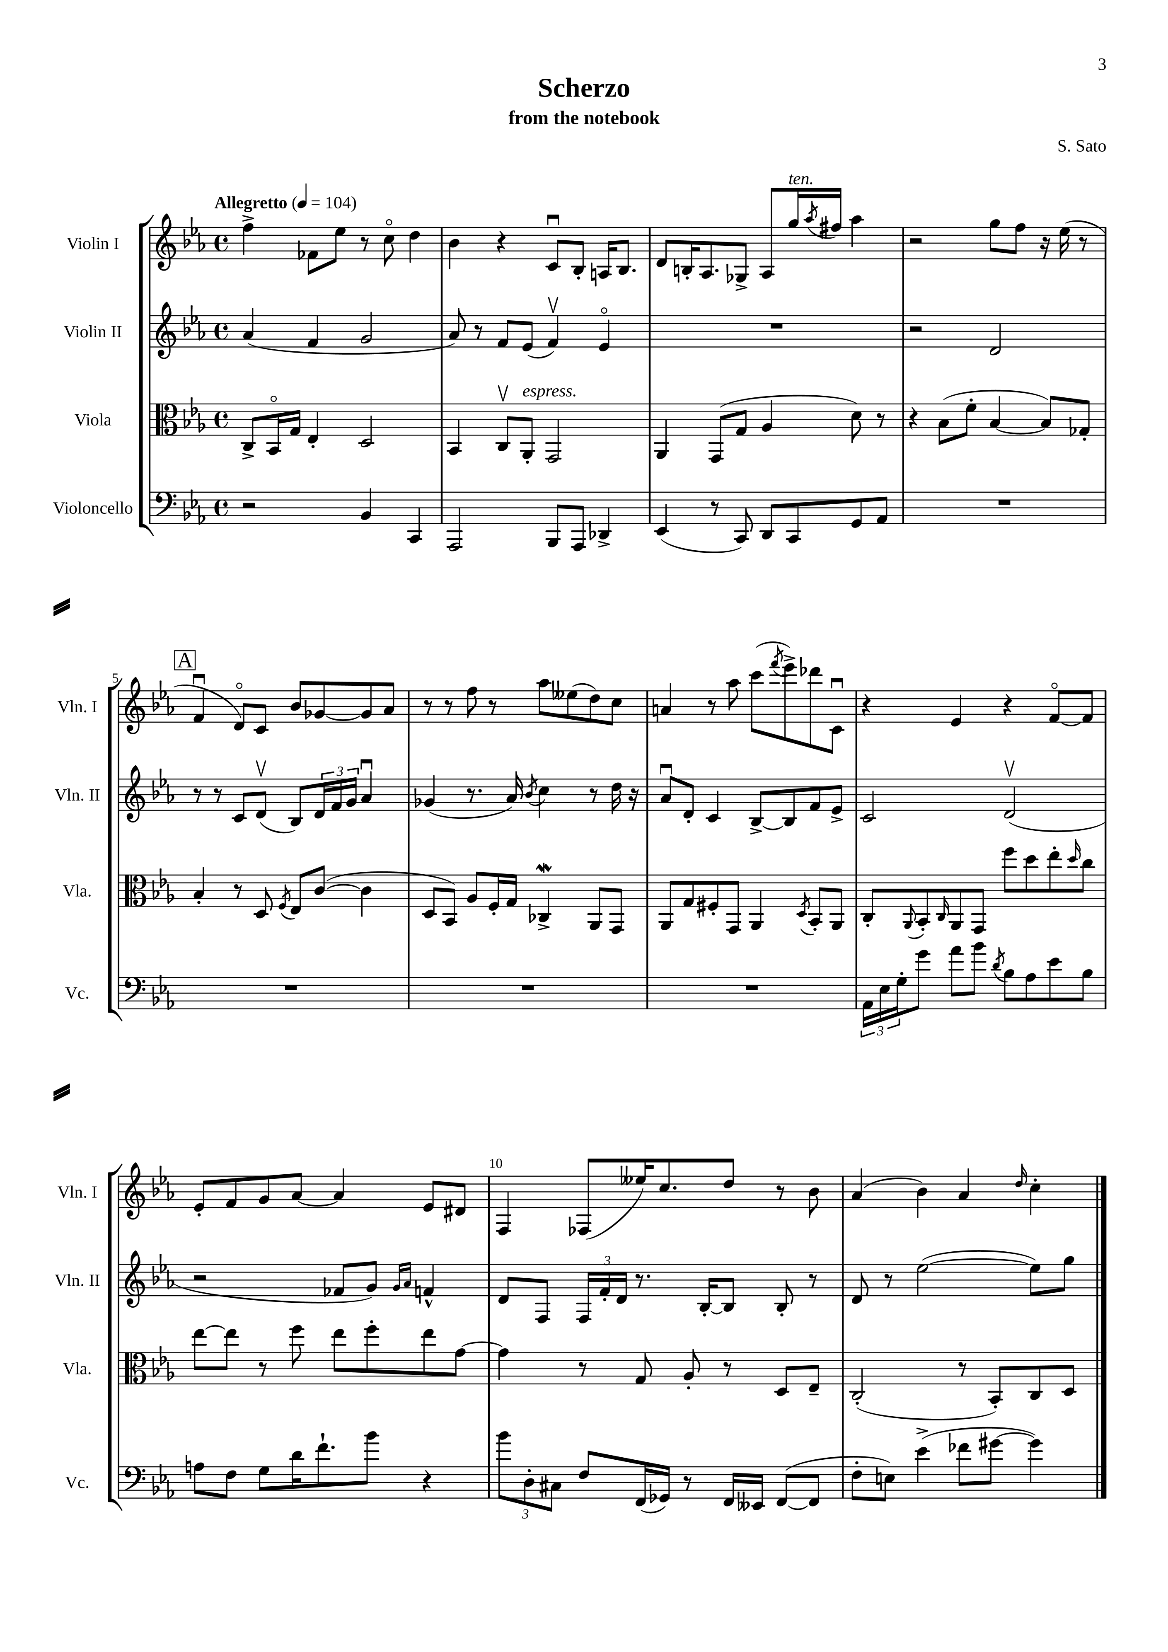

**kern	**kern	**kern	**kern
*part4	*part3	*part2	*part1
*staff4	*staff3	*staff2	*staff1
*I"Violoncello	*I"Viola	*I"Violin II	*I"Violin I
*I'Vc.	*I'Vla.	*I'Vln. II	*I'Vln. I
*clefF4	*clefC3	*clefG2	*clefG2
*k[b-e-a-]	*k[b-e-a-]	*k[b-e-a-]	*k[b-e-a-]
*M4/4	*M4/4	*M4/4	*M4/4
*met(c)	*met(c)	*met(c)	*met(c)
*MM104	*MM104	*MM104	*MM104
=1	=1	=1	=1
!	!	!	!LO:TX:a:B:t=Allegretto
2r	8C^/L	(4a-/	4ff^\
.	16BB-/L	.	.
.	16G/JJ	.	.
.	4E-'/	4f/	8f-X\L
.	.	.	8ee-\J
4BB-/	2D/	2g/	8r
.	.	.	8cc\
4CC/	.	.	4dd\
=2	=2	=2	=2
2AAA-/	4BB-/	8a-/)	4b-\
.	.	8r	.
.	8Cv/L	8f/L	4r
!	!LO:TX:a:i:t=espress.	!	!
.	8AA-'/J	(8e-/J	.
8BBB-/L	2GG/	4fv/)	8cu/L
8AAA-/J	.	.	8B-'/J
4DD-X^/	.	4e-/	16An/KL
.	.	.	8.B-/J
=3	=3	=3	=3
(4EE-/	4AA-/	1r	8d/L
.	.	.	16Bn'/K
.	.	.	8.A-/
8r	(8GG/L	.	.
8CC/)	8G/J	.	8G-X^/J
8DD/L	4A-/	.	8A-/L
!	!	!	!LO:TX:a:i:t=ten.
8CC/	.	.	16gg/L
.	.	.	8qaa-/
.	.	.	16ff#X/JJ
8GG/	8d\)	.	4aa-\
8AA-/J	8r	.	.
=4	=4	=4	=4
1r	4r	2r	2r
.	(8B-\L	.	.
.	8f'\J	.	.
.	[4B-/	2d/	8gg\L
.	.	.	8ff\J
.	8B-/L])	.	16r
.	.	.	(16ee-\
.	8G-X'/J	.	8r
!!LO:LB:g=z
!!LO:REH:place=s1:t=A
=5	=5	=5	=5
1r	4B-'/	8r	4fu/
.	.	8r	.
.	8r	8c/L	8d/L)
.	8D/	(8dv/J	8c/J
.	8qF/	.	.
.	8E-/L	8B-/L)	8b-/L
.	([8c/J	24d/L	[8g-X/
.	.	24f/	.
.	.	24g/JJ	.
.	4c\]	4a-u/	8g-/]
.	.	.	8a-/J
=6	=6	=6	=6
1r	8D/L	(4g-X/	8r
.	8BB-/J)	.	8r
.	8A-/L	8.r	8ff\
.	16F'/L	.	8r
.	16G/JJ	16a-/)	.
.	.	8qb-/	.
.	4C-Xw^/	4cc\	8aa-\L
.	.	.	(8ee--X\
.	8AA-/L	8r	8dd\)
.	8GG/J	16dd\	8cc\J
.	.	16r	.
=7	=7	=7	=7
1r	8AA-/L	8a-u/L	4an/
.	8G/	8d'/J	.
.	8F#X'/	4c/	8r
.	8GG/J	.	8aa-\
.	4AA-/	[8B-^/L	(8ccc\L
.	.	.	8qfff/
.	.	8B-/]	8eee-^\)
.	8qD/	.	.
.	8BB-'/L	8f/	8ddd-X\
.	8AA-/J	8e-^/J	8cu\J
=8	=8	=8	=8
24AA-\LL	8C'/L	2c/	4r
24E-\	.	.	.
24G'\J	.	.	.
.	8qqAA-/	.	.
8g\J	8BB-'/	.	.
.	16qqC/	.	.
8a-\L	8AA-/	.	4e-/
8b-\J	8GG/J	.	.
8qd/	.	.	.
8B-\L	8ff\L	(2dv/	4r
8A-\	8dd\	.	.
8e-\	8ee-'\	.	[8f/L
.	16qqdd/	.	.
8B-\J	8cc\J	.	8f/J]
!!LO:LB:g=z
=9	=9	=9	=9
8An\L	[8ee-\L	2r	8e-'/L
8F\J	8ee-\J]	.	8f/
8G\L	8r	.	8g/
16d\K	8ff\	.	[8a-/J
8.f`\	.	.	.
.	8ee-\L	8f-X/L	4a-/]
8b-\J	8ff'\	8g/J)	.
.	.	16qqg/LL	.
.	.	16qqa-/JJ	.
4r	8ee-\	4fn^^/	8e-/L
.	[8g\J	.	8d#X/J
=10	=10	=10	=10
12b-\L	4g\]	8d/L	4F/
12D'\	.	.	.
.	.	8F/J	.
12C#X\J	.	.	.
8F/L	8r	24F/LL	(8F-X/L
.	.	24f'/	.
.	.	24d/JJ	.
(16FF/L	8G/	8.r	16ee--X/K)
16GG-X/JJ)	.	.	8.cc/
8r	8A-'/	.	.
.	.	[16B-'/KL	.
16FF/LL	8r	8B-/J]	8dd/J
16EE--X/JJ	.	.	.
([8FF/L	8D/L	8B-'/	8r
8FF/J]	8E-~/J	8r	8b-\
=11	=11	=11	=11
8F'\L	(2C'/	8d/	(4a-/
8En\J)	.	8r	.
(4e-^\	.	([2ee-\	4b-\)
8f-X\L	8r	.	4a-/
[8g#X\J	8BB-'/L)	.	.
.	.	.	16qqdd/
4g#\])	8C/	8ee-\L])	4cc'\
.	8D/J	8gg\J	.
==	==	==	==
*-	*-	*-	*-
